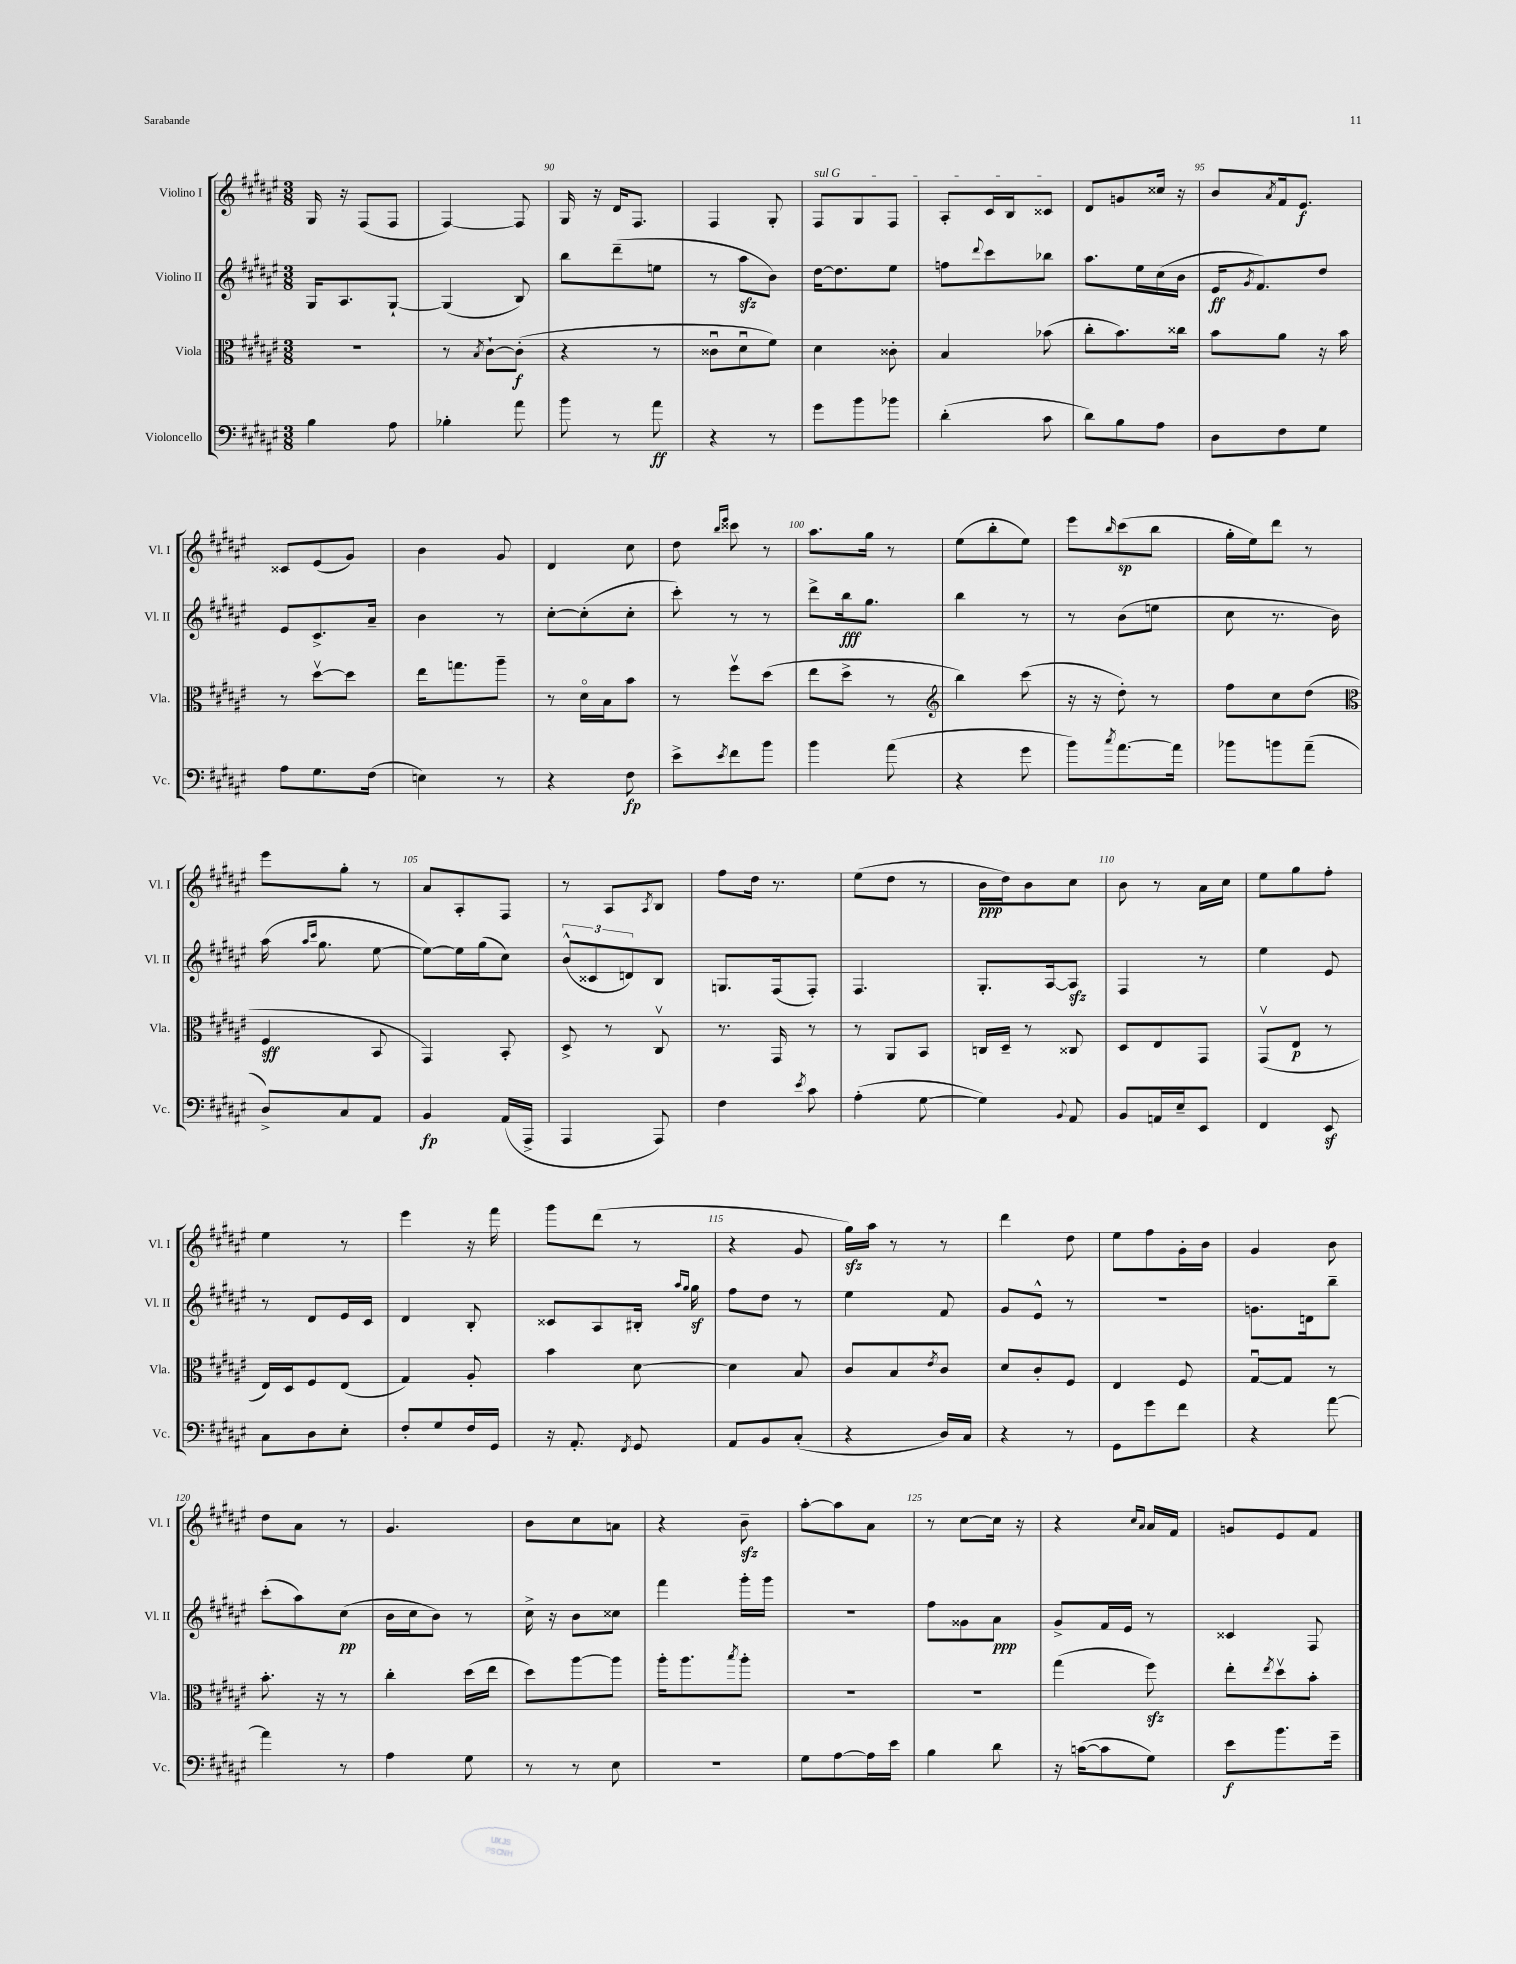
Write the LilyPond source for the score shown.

<<
\new StaffGroup <<
\new Staff = "s0" \with { instrumentName = "Violino I" shortInstrumentName = "Vl. I" } {
    \clef treble \key fis \major \numericTimeSignature \time 3/8
    gis16 r16 fis8( fis8 |
    fis4~) fis8 |
    gis16 r16 dis'16 fis8. |
    fis4 gis8-. |
    \once \override TextSpanner.bound-details.left.text = \markup { \italic "sul G" } fis8\startTextSpan gis8 fis8 |
    ais8-. cis'16 b16 cisis'8\stopTextSpan |
    dis'8 g'8 cisis''16 r16 |
    b'8 \acciaccatura { ais'8 } fis'16 eis'8.\f |
    cisis'8 eis'8( gis'8) |
    b'4 gis'8 |
    dis'4 cis''8 |
    dis''8 \grace { b''16 eis'''16 } cisis'''8 r8 |
    ais''8. gis''16 r8 |
    eis''8( b''8-. eis''8) |
    eis'''8 \grace { b''16 } cis'''8\sp( b''8 |
    gis''16-. eis''16) dis'''8 r8 |
    eis'''8 gis''8-. r8 |
    ais'8 ais8-. fis8 |
    r8 ais8 \acciaccatura { ais8 } b8 |
    fis''8 dis''16 r8. |
    eis''8( dis''8 r8 |
    b'16\ppp dis''16) b'8 cis''8 |
    b'8 r8 ais'16 cis''16 |
    eis''8 gis''8 fis''8-. |
    eis''4 r8 |
    eis'''4 r16 fis'''16 |
    gis'''8 dis'''8( r8 |
    r4 gis'8 |
    gis''16\sfz) ais''16 r8 r8 |
    dis'''4 dis''8 |
    eis''8 fis''8 gis'16-. b'16 |
    gis'4 b'8 |
    dis''8 ais'8 r8 |
    gis'4. |
    b'8 cis''8 a'8 |
    r4 b'8--\sfz |
    ais''8~-. ais''8 ais'8 |
    r8 cis''8~ cis''16 r16 |
    r4 \grace { cis''16 ais'16 } ais'16 fis'16 |
    g'8 eis'8 fis'8 \bar "|." |
}
\new Staff = "s1" \with { instrumentName = "Violino II" shortInstrumentName = "Vl. II" } {
    \clef treble \key fis \major \numericTimeSignature \time 3/8
    gis16 ais8. gis8~-! |
    gis4( b8) |
    b''8 dis'''8--( e''8 |
    r8 ais''8\sfz b'8) |
    dis''16~ dis''8. eis''8 |
    f''8 \appoggiatura { dis'''8 } cis'''8 bes''8 |
    ais''8. eis''16 cis''16( b'16 |
    eis'16\ff \acciaccatura { gis'8 } fis'8.) dis''8 |
    eis'8 cis'8.-> ais'16-- |
    b'4 r8 |
    cis''8~-. cis''8-.( cis''8-. |
    cis'''8-.) r8 r8 |
    dis'''8-> b''16\fff gis''8. |
    b''4 r8 |
    r8 b'8( e''8 |
    cis''8 r8. b'16) |
    ais''16( \grace { ais''16 cis'''16 } gis''8. eis''8~ |
    eis''8~) eis''16 gis''16( cis''8) |
    \tuplet 3/2 { b'8-^( cisis'8 d'8) } b8 |
    g8. fis16( fis8-.) |
    fis4. |
    gis8.-. ais16~ ais8\sfz |
    fis4 r8 |
    eis''4 eis'8 |
    r8 dis'8 eis'16 cis'16 |
    dis'4 b8-. |
    cisis'8 ais8 bis16-. \grace { ais''16 gis''16 } gis''16\sf |
    fis''8 dis''8 r8 |
    eis''4 fis'8 |
    gis'8 eis'8-^ r8 |
    R4. |
    g'8. d'16 b''8-- |
    cis'''8-.( ais''8) cis''8\pp( |
    b'16 cis''16 b'8) r8 |
    cis''16-> r16 b'8 cisis''8 |
    fis'''4 gis'''16-. gis'''16 |
    R4. |
    fis''8 gisis'8 ais'8\ppp |
    gis'8-> fis'16 eis'16 r8 |
    cisis'4 fis8 \bar "|." |
}
\new Staff = "s2" \with { instrumentName = "Viola" shortInstrumentName = "Vla." } {
    \clef alto \key fis \major \numericTimeSignature \time 3/8
    R4. |
    r8 \acciaccatura { b8 } cis'8~-! cis'8-.\f( |
    r4 r8 |
    cisis'8\downbow dis'8\downbow fis'8) |
    dis'4 cisis'8-. |
    b4 bes'8( |
    cis''8-. b'8.) cisis''16 |
    b'8 ais'8 r16 b'16 |
    r8 dis''8~\upbow dis''8 |
    eis''16 g''8. ais''8-- |
    r8 dis'16\flageolet b16 b'8 |
    r8 fis''8\upbow dis''8( |
    eis''8 dis''8-> r8 |
    \clef treble b''4) cis'''8( |
    r16 r16 dis''8-.) r8 |
    fis''8 cis''8 dis''8( |
    \clef alto fis4\sff b,8 |
    gis,4) b,8-. |
    dis8-> r8 cis8\upbow |
    r8. gis,16 r8 |
    r8 ais,8 b,8 |
    c16 dis16-- r8 cisis8 |
    dis8 eis8 gis,8 |
    gis,8\upbow( eis8\p r8 |
    eis16) dis16 fis8 eis8( |
    gis4) ais8-. |
    b'4 dis'8~ |
    dis'4 b8 |
    cis'8 b8 \acciaccatura { eis'8 } cis'8 |
    dis'8 cis'8-. fis8 |
    eis4 fis8 |
    gis8~\downbow gis8 r8 |
    b'8.-. r16 r8 |
    cis''4-. dis''16( eis''16 |
    dis''8) ais''8~ ais''8 |
    ais''16-. ais''8. \acciaccatura { b''8 } ais''8-. |
    R4. |
    R4. |
    gis''4( fis''8\sfz) |
    eis''8-. \acciaccatura { eis''8 } dis''8\upbow b'8-. \bar "|." |
}
\new Staff = "s3" \with { instrumentName = "Violoncello" shortInstrumentName = "Vc." } {
    \clef bass \key fis \major \numericTimeSignature \time 3/8
    b4 ais8 |
    bes4-. ais'8 |
    b'8 r8 ais'8\ff |
    r4 r8 |
    gis'8 b'8 bes'8 |
    dis'4-.( cis'8 |
    dis'8) b8 ais8 |
    dis8 fis8 gis8 |
    ais8 gis8. fis16( |
    e4) r8 |
    r4 fis8\fp |
    eis'8-> \acciaccatura { eis'8 } fis'8 b'8 |
    b'4 ais'8( |
    r4 gis'8 |
    b'8) \acciaccatura { cis''8 } ais'8.~ ais'16 |
    bes'8 b'8 ais'8--( |
    dis8->) cis8 ais,8 |
    b,4\fp ais,16( ais,,16-> |
    ais,,4 ais,,8) |
    fis4 \acciaccatura { eis'8 } cis'8 |
    ais4-.( gis8~ |
    gis4) \appoggiatura { b,8 } ais,8 |
    b,8 a,16 eis16-- eis,8 |
    fis,4 eis,8\sf |
    cis8 dis8 eis8-. |
    fis8-. gis8 fis16 gis,16 |
    r16 ais,8.-. \acciaccatura { fis,8 } gis,8 |
    ais,8 b,8 cis8-.( |
    r4 dis16) cis16 |
    r4 r8 |
    gis,8 gis'8 fis'8 |
    r4 ais'8~ |
    ais'4 r8 |
    ais4 gis8 |
    r8 r8 eis8 |
    r4. |
    gis8 ais8~ ais16 eis'16 |
    b4 dis'8 |
    r16 c'16~( c'8 gis8) |
    eis'8\f b'8. gis'16-- \bar "|." |
}
>>
>>
\layout { \context { \Score currentBarNumber = #88 \override BarNumber.break-visibility = ##(#f #t #t) barNumberVisibility = #(every-nth-bar-number-visible 5) } }
